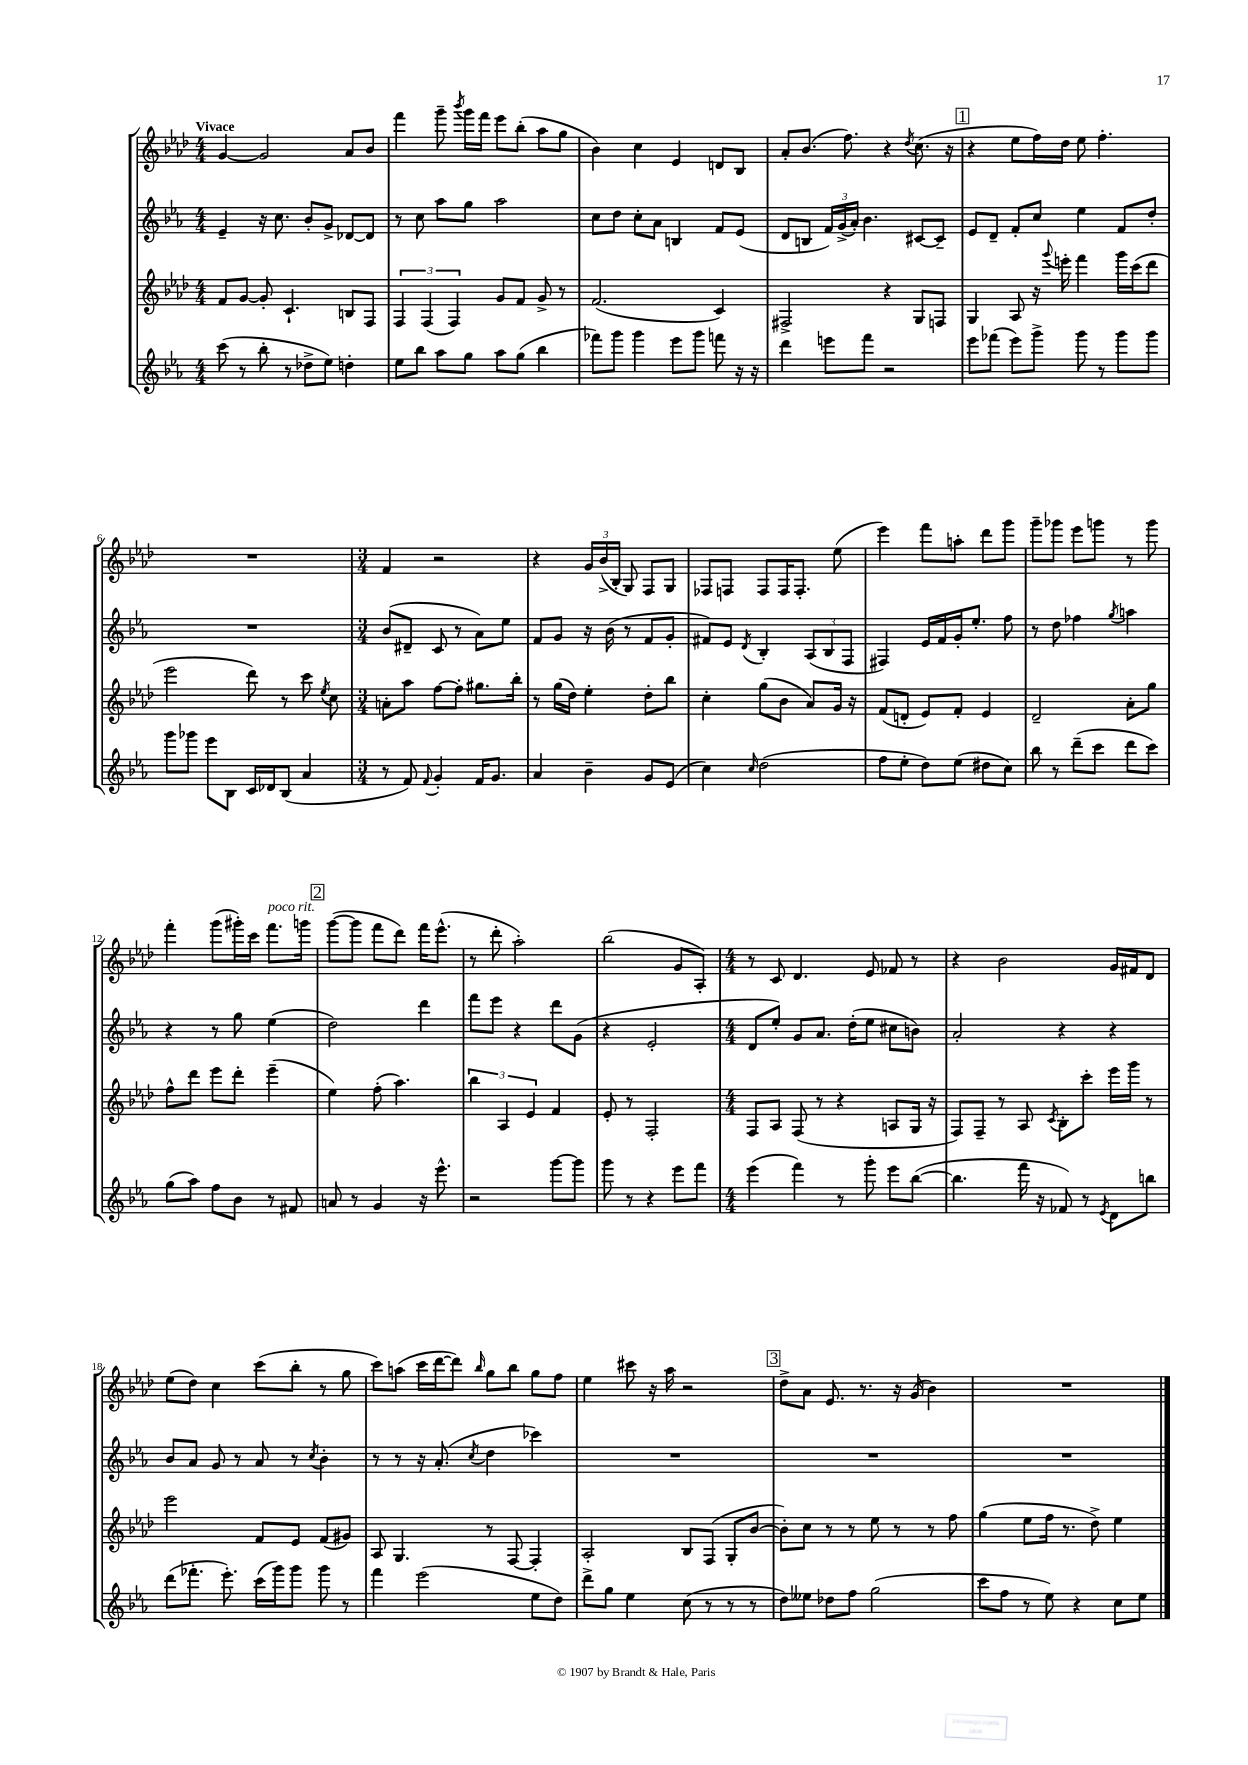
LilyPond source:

<<
\new StaffGroup <<
\new Staff = "s0" {
    \clef treble \key aes \major \numericTimeSignature \time 4/4 \tempo "Vivace"
    \autoBeamOff g'4~ g'2 aes'8[ bes'8] |
    f'''4 g'''8-- \acciaccatura { bes'''8 } g'''16[ f'''16] ees'''8[ bes''8]-.( aes''8[ g''8] |
    bes'4) c''4 ees'4 d'8[ bes8] |
    aes'8[-. bes'8.]( f''8.) r4 \acciaccatura { des''8 } c''8.( r16 |
    \mark \markup { \box "1" } r4 ees''8[ f''16) des''16] ees''8 f''4.-. |
    R1 |
    \numericTimeSignature \time 3/4 f'4 r2 |
    r4 \tuplet 3/2 { g'16[ bes'16->( bes16]-. } g8) f8[ g8] |
    fes8[ f8] f8[ f16 f8.]-. ees''8( |
    ees'''4) f'''8[ a''8]-. des'''8[ g'''8] |
    g'''8[-- ges'''8] ees'''8[ g'''8] r8 g'''8 |
    f'''4-. g'''8[( gis'''16-.) c'''16] f'''8.[^\markup { \italic "poco rit." } g'''16] |
    \mark \markup { \box "2" } g'''8[~( g'''8] f'''8[ des'''8]) f'''16[ ees'''8.]-^( |
    r8 des'''8-. aes''2-.) |
    bes''2( g'8[ aes8]-.) |
    \numericTimeSignature \time 4/4 r8 c'8 des'4. ees'8 fes'8 r8 |
    r4 bes'2 g'16[ fis'16 des'8] |
    ees''8[( des''8]) c''4 c'''8[( bes''8]-. r8 g''8 |
    c'''8[) a''8]( c'''16[ des'''16~ des'''8]) \grace { bes''16 } g''8[ bes''8] g''8[ f''8] |
    ees''4 cis'''8 r16 aes''16 r2 |
    \mark \markup { \box "3" } des''8[-> aes'8] ees'8. r8. r16 g'16( bes'4) |
    R1 \bar "|." |
}
\new Staff = "s1" {
    \clef treble \key ees \major \numericTimeSignature \time 4/4
    \autoBeamOff ees'4-- r16 c''8. bes'8[-. g'8]-> des'8[~ des'8] |
    r8 c''8 aes''8[ g''8] aes''2 |
    c''8[ d''8] c''8[-. aes'8] b4 f'8[ ees'8]( |
    d'8[ b8] \tuplet 3/2 { f'16[) g'16->( aes'16]-.) } bes'4. cis'8[~ cis'8]-- |
    \mark \markup { \box "1" } ees'8[ d'8]-- f'8[-. c''8] ees''4 f'8[ d''8]-. |
    R1 |
    \numericTimeSignature \time 3/4 bes'8[( dis'8]-- c'8 r8 aes'8[) ees''8] |
    f'8[ g'8] r16 bes'16( r8 f'8[ g'8]-. |
    fis'8[) ees'8] \acciaccatura { d'8 } bes4-. \tuplet 3/2 { aes8[( bes8 f8] } |
    fis4) ees'16[ f'16 g'16-. ees''8.]-. f''8 |
    r8 d''8 fes''4 \acciaccatura { g''8 } a''4 |
    r4 r8 g''8 ees''4( |
    \mark \markup { \box "2" } d''2) d'''4 |
    f'''8[ ees'''8] r4 d'''8[ g'8]( |
    r4 ees'2-. |
    \numericTimeSignature \time 4/4 d'8[ ees''8]-.) g'8[ aes'8.] d''16[-.( ees''8] cis''8[ b'8]) |
    aes'2-. r4 r4 |
    bes'8[ aes'8] g'8 r8 aes'8 r8 \acciaccatura { c''8 } bes'4-. |
    r8 r8 r16 aes'8.-.( \acciaccatura { c''8 } d''4 ces'''4) |
    R1 |
    \mark \markup { \box "3" } R1 |
    R1 \bar "|." |
}
\new Staff = "s2" {
    \clef treble \key aes \major \numericTimeSignature \time 4/4
    \autoBeamOff f'8[ g'8]~ g'8-. c'4.-! b8[ f8] |
    \tuplet 3/2 { f4 f4( f4) } g'8[ f'8] g'8-> r8 |
    f'2.( c'4) |
    fis2-> r4 g8[ f8] |
    \mark \markup { \box "1" } g4 aes8 r16 \appoggiatura { g'''8 } e'''16-. f'''4 g'''16[ c'''16( des'''8] |
    ees'''2 des'''8) r8 c'''8 \acciaccatura { ees''8 } c''8 |
    \numericTimeSignature \time 3/4 a'8[-. aes''8] f''8[~ f''8]-. gis''8.[ bes''16]-. |
    r8 g''16[( des''16]) ees''4-. des''8[-. bes''8] |
    c''4-. g''8[( bes'8] aes'8[) g'16] r16 |
    f'8[( d'8]-. ees'8[) f'8]-. ees'4 |
    des'2-- aes'8[-. g''8] |
    f''8[-^ des'''8] ees'''8[ des'''8]-. ees'''4--( |
    \mark \markup { \box "2" } ees''4) f''8-.( aes''4.) |
    \tuplet 3/2 { bes''4 aes4 ees'4 } f'4 |
    ees'8-. r8 f2-. |
    \numericTimeSignature \time 4/4 f8[ aes8] f8( r8 r4 a8[ g16] r16 |
    f8[) f8]-- r8 aes8 \acciaccatura { c'8 } bes8[-. c'''8]-. ees'''16[ g'''16] r8 |
    ees'''2 f'8[ ees'8] f'8[( gis'8]) |
    aes8 g4. r8 f8~ f4-. |
    aes2-. bes8[ f8]( g8[-. bes'8]~ |
    \mark \markup { \box "3" } bes'8[-.) c''8] r8 r8 ees''8 r8 r8 f''8 |
    g''4( ees''8[ f''16] r8. des''8->) ees''4 \bar "|." |
}
\new Staff = "s3" {
    \clef treble \key ees \major \numericTimeSignature \time 4/4
    \autoBeamOff c'''8( r8 bes''8-. r8 des''8[-> ees''8]) d''4-. |
    ees''8[ bes''8] aes''8[ g''8] aes''8[ g''8]( bes''4 |
    fes'''8[) g'''8] g'''4 ees'''8[ g'''8] f'''8 r16 r16 |
    d'''4 e'''8[ f'''8] r2 |
    \mark \markup { \box "1" } ees'''8[ fes'''8]( ees'''8[) g'''8]-> g'''8 r8 g'''8[ g'''8] |
    g'''8[ ges'''8] ees'''8[ bes8] c'16[ des'16 bes8]( aes'4 |
    \numericTimeSignature \time 3/4 r8 f'8) \appoggiatura { f'8 } g'4-. f'16[ g'8.] |
    aes'4 bes'4-- g'8[ ees'8]( |
    c''4) \grace { c''16 } d''2( |
    f''8[ ees''8]-. d''8[) ees''8]( dis''8[ c''8]) |
    bes''8 r8 d'''8[--( c'''8] d'''8[ c'''8]) |
    g''8[( aes''8]) f''8[ bes'8] r8 fis'8 |
    \mark \markup { \box "2" } a'8 r8 g'4 r16 ees'''8.-^ |
    r2 g'''8[~ g'''8] |
    g'''8 r8 r4 ees'''8[ f'''8] |
    \numericTimeSignature \time 4/4 ees'''4( f'''4) r8 g'''8-. ees'''8[ bes''8]~( |
    bes''4. f'''16 r16 fes'8) r8 \acciaccatura { ees'8 } d'8[ b''8] |
    d'''8[( fes'''8.]-. ees'''8.-.) c'''16[( g'''16) g'''8] g'''8 r8 |
    f'''4 ees'''2( ees''8[ d''8]) |
    d'''8[-> g''8] ees''4 c''8( r8 r8 r8 |
    \mark \markup { \box "3" } d''8[) eeses''8] des''8[ f''8] g''2( |
    c'''8[ f''8] r8 ees''8) r4 c''8[ ees''8] \bar "|." |
}
>>
>>
